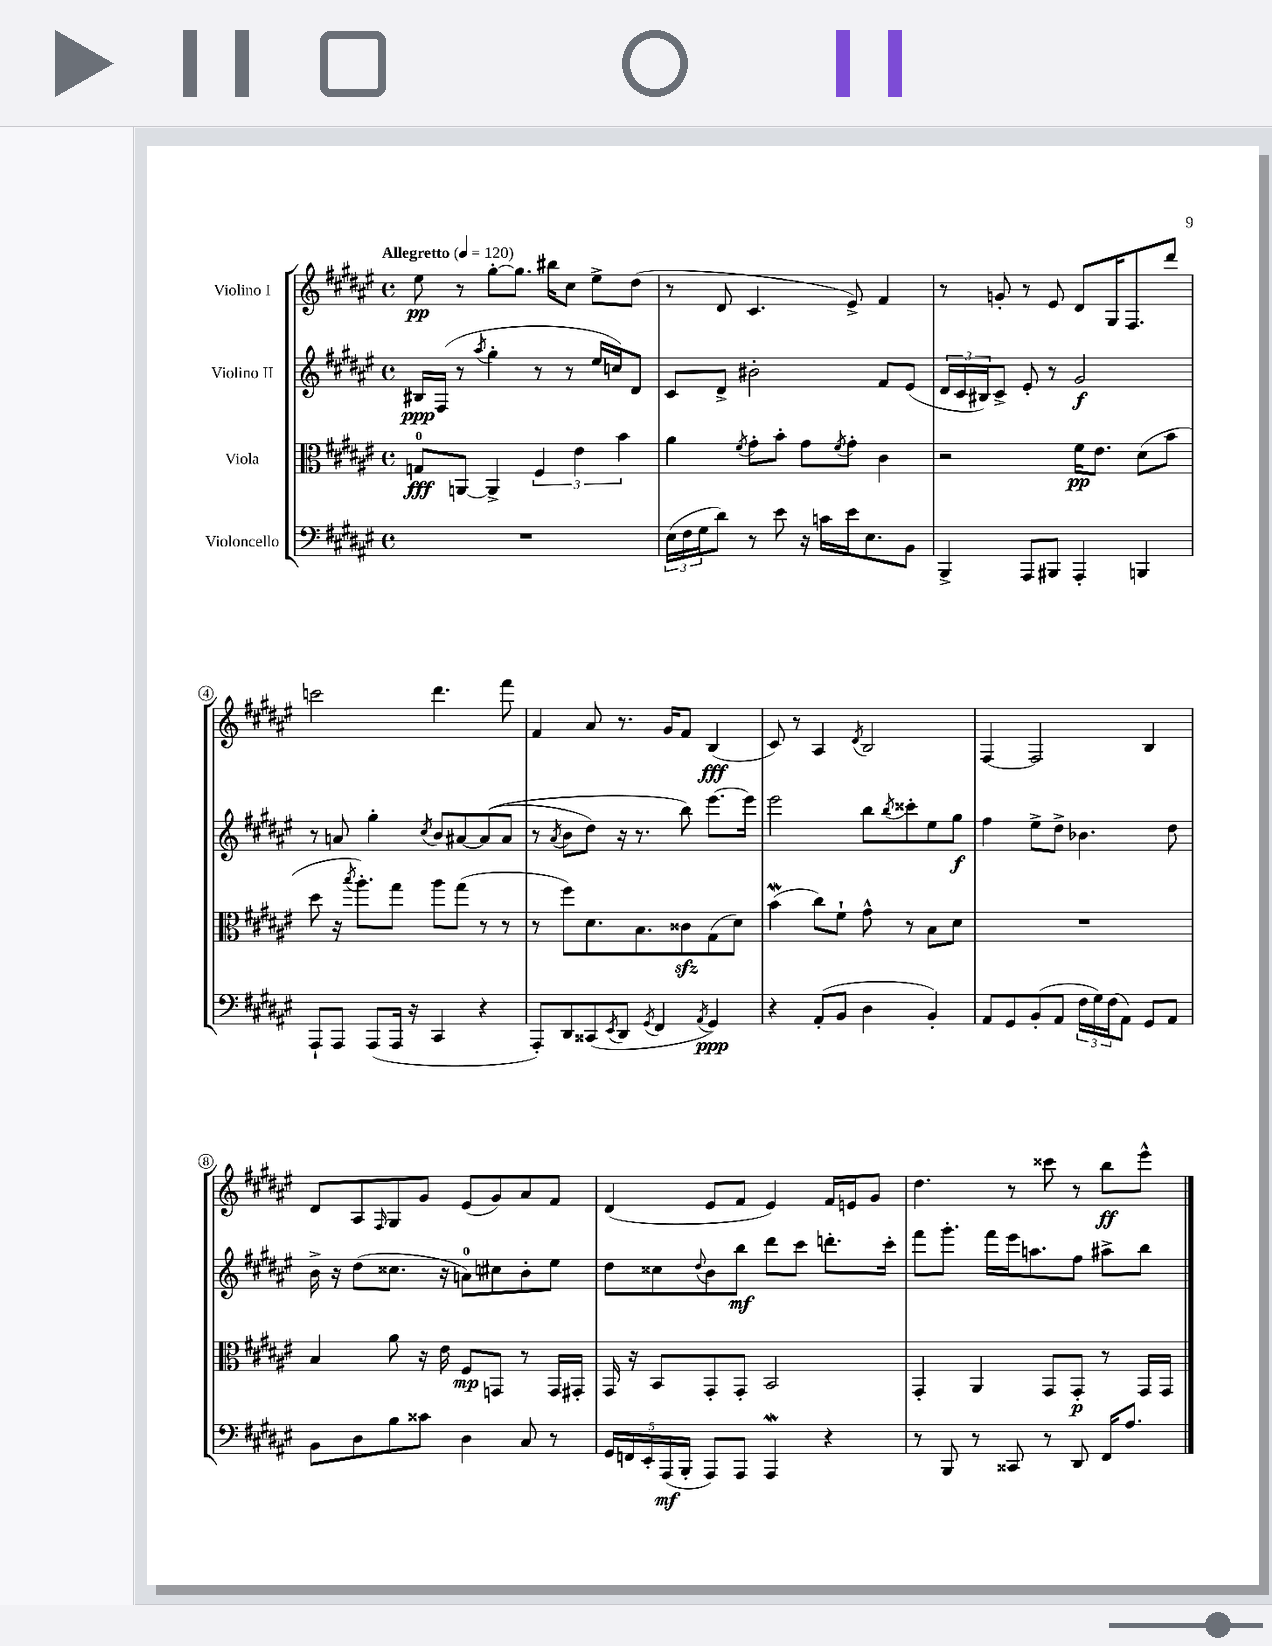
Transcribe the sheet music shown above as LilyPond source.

<<
\new StaffGroup <<
\new Staff = "s0" \with { instrumentName = "Violino I" } {
    \clef treble \key fis \major \defaultTimeSignature \time 4/4 \tempo "Allegretto" 4 = 120
    eis''8\pp r8 gis''8~-. gis''8. bis''16 cis''8 eis''8-> dis''8( |
    r8 dis'8 cis'4. eis'8->) fis'4 |
    r8 g'8-. r8 eis'8 dis'8 gis16 fis8. dis'''8 |
    c'''2 dis'''4. fis'''8 |
    fis'4 ais'8 r8. gis'16 fis'8 b4\fff( |
    cis'8) r8 ais4 \acciaccatura { dis'8 } b2 |
    fis4~ fis2 b4 |
    dis'8 ais8 \grace { fis16 } gis8 gis'8 eis'8( gis'8) ais'8 fis'8 |
    dis'4( eis'8 fis'8 eis'4) fis'16 e'16 gis'8 |
    dis''4. r8 cisis'''8 r8 b''8\ff eis'''8-^ \bar "|." |
}
\new Staff = "s1" \with { instrumentName = "Violino II" } {
    \clef treble \key fis \major \defaultTimeSignature \time 4/4
    bis16\ppp fis16( r8 \acciaccatura { ais''8 } gis''4-. r8 r8 eis''16 c''16) dis'8 |
    cis'8 dis'8-> bis'2-. fis'8 eis'8( |
    \tuplet 3/2 { dis'16 cis'16 bis16) } cis'8-> eis'8-. r8 gis'2\f |
    r8 a'8 gis''4-. \acciaccatura { cis''8 } b'8 ais'8~ ais'8(\( ais'8 |
    r8 \acciaccatura { ais'8 } b'8 dis''8) r16 r8. b''8\) eis'''8.~ eis'''16 |
    eis'''2 b''8 \acciaccatura { b''8 } cisis'''8-. eis''8 gis''8\f |
    fis''4 eis''8-> dis''8-> bes'4. dis''8 |
    b'16-> r16 dis''8( cisis''8. r16 a'8-0) cis''8 b'8-. eis''8 |
    dis''8 cisis''8 \appoggiatura { dis''8 } b'8 b''8\mf dis'''8 cis'''8 d'''8.-. cis'''16-. |
    fis'''8 gis'''8.-. fis'''16 eis'''16 a''8. fis''8 ais''8-> b''8 \bar "|." |
}
\new Staff = "s2" \with { instrumentName = "Viola" } {
    \clef alto \key fis \major \defaultTimeSignature \time 4/4
    g8-0\fff a,8~ a,4-> \tuplet 3/2 { fis4 eis'4 b'4 } |
    ais'4 \acciaccatura { fis'8 } gis'8-. b'8-. gis'8 \acciaccatura { fis'8 } gis'8-. cis'4 |
    r2 fis'16\pp eis'8. dis'8( b'8 |
    dis''8 r16 \acciaccatura { b''8 } ais''8.-.) gis''8 ais''8 gis''8( r8 r8 |
    r8 fis''8) dis'8. b8. cisis'8\sfz gis8( dis'8) |
    b'4\mordent( cis''8) fis'8-! gis'8-^ r8 b8 dis'8 |
    R1 |
    b4 ais'8 r16 eis'16 fis8\mp g,8 r8 g,16 gis,16-. |
    gis,16 r16 b,8 gis,8-. gis,8-. b,2 |
    gis,4-. ais,4 gis,8 gis,8-.\p r8 gis,16 gis,16 \bar "|." |
}
\new Staff = "s3" \with { instrumentName = "Violoncello" } {
    \clef bass \key fis \major \defaultTimeSignature \time 4/4
    R1 |
    \tuplet 3/2 { eis16( fis16 gis16 } dis'8) r8 eis'8 r16 c'16 eis'16 eis8. b,8 |
    b,,4-> ais,,8 bis,,8 ais,,4-. b,,4 |
    ais,,8-! ais,,8 ais,,8( ais,,16 r16 cis,4 r4 |
    ais,,8-.) dis,8 cisis,8( \acciaccatura { eis,8 } dis,8 \acciaccatura { gis,8 } fis,4 \acciaccatura { ais,8 } gis,4\ppp) |
    r4 ais,8-.( b,8 dis4 b,4-.) |
    ais,8 gis,8 b,8-.( ais,8 \tuplet 3/2 { fis16 gis16) fis16( } ais,8) gis,8 ais,8 |
    b,8 dis8 b8 cisis'8 dis4 cis8 r8 |
    \tuplet 5/4 { gis,16 f,16 eis,16-. ais,,16\mf( b,,16-. } ais,,8) ais,,8 ais,,4\mordent r4 |
    r8 b,,8 r8 cisis,8 r8 dis,8 fis,16 ais8. \bar "|." |
}
>>
>>
\layout { \context { \Score \override BarNumber.stencil = #(make-stencil-circler 0.1 0.3 ly:text-interface::print) } }
